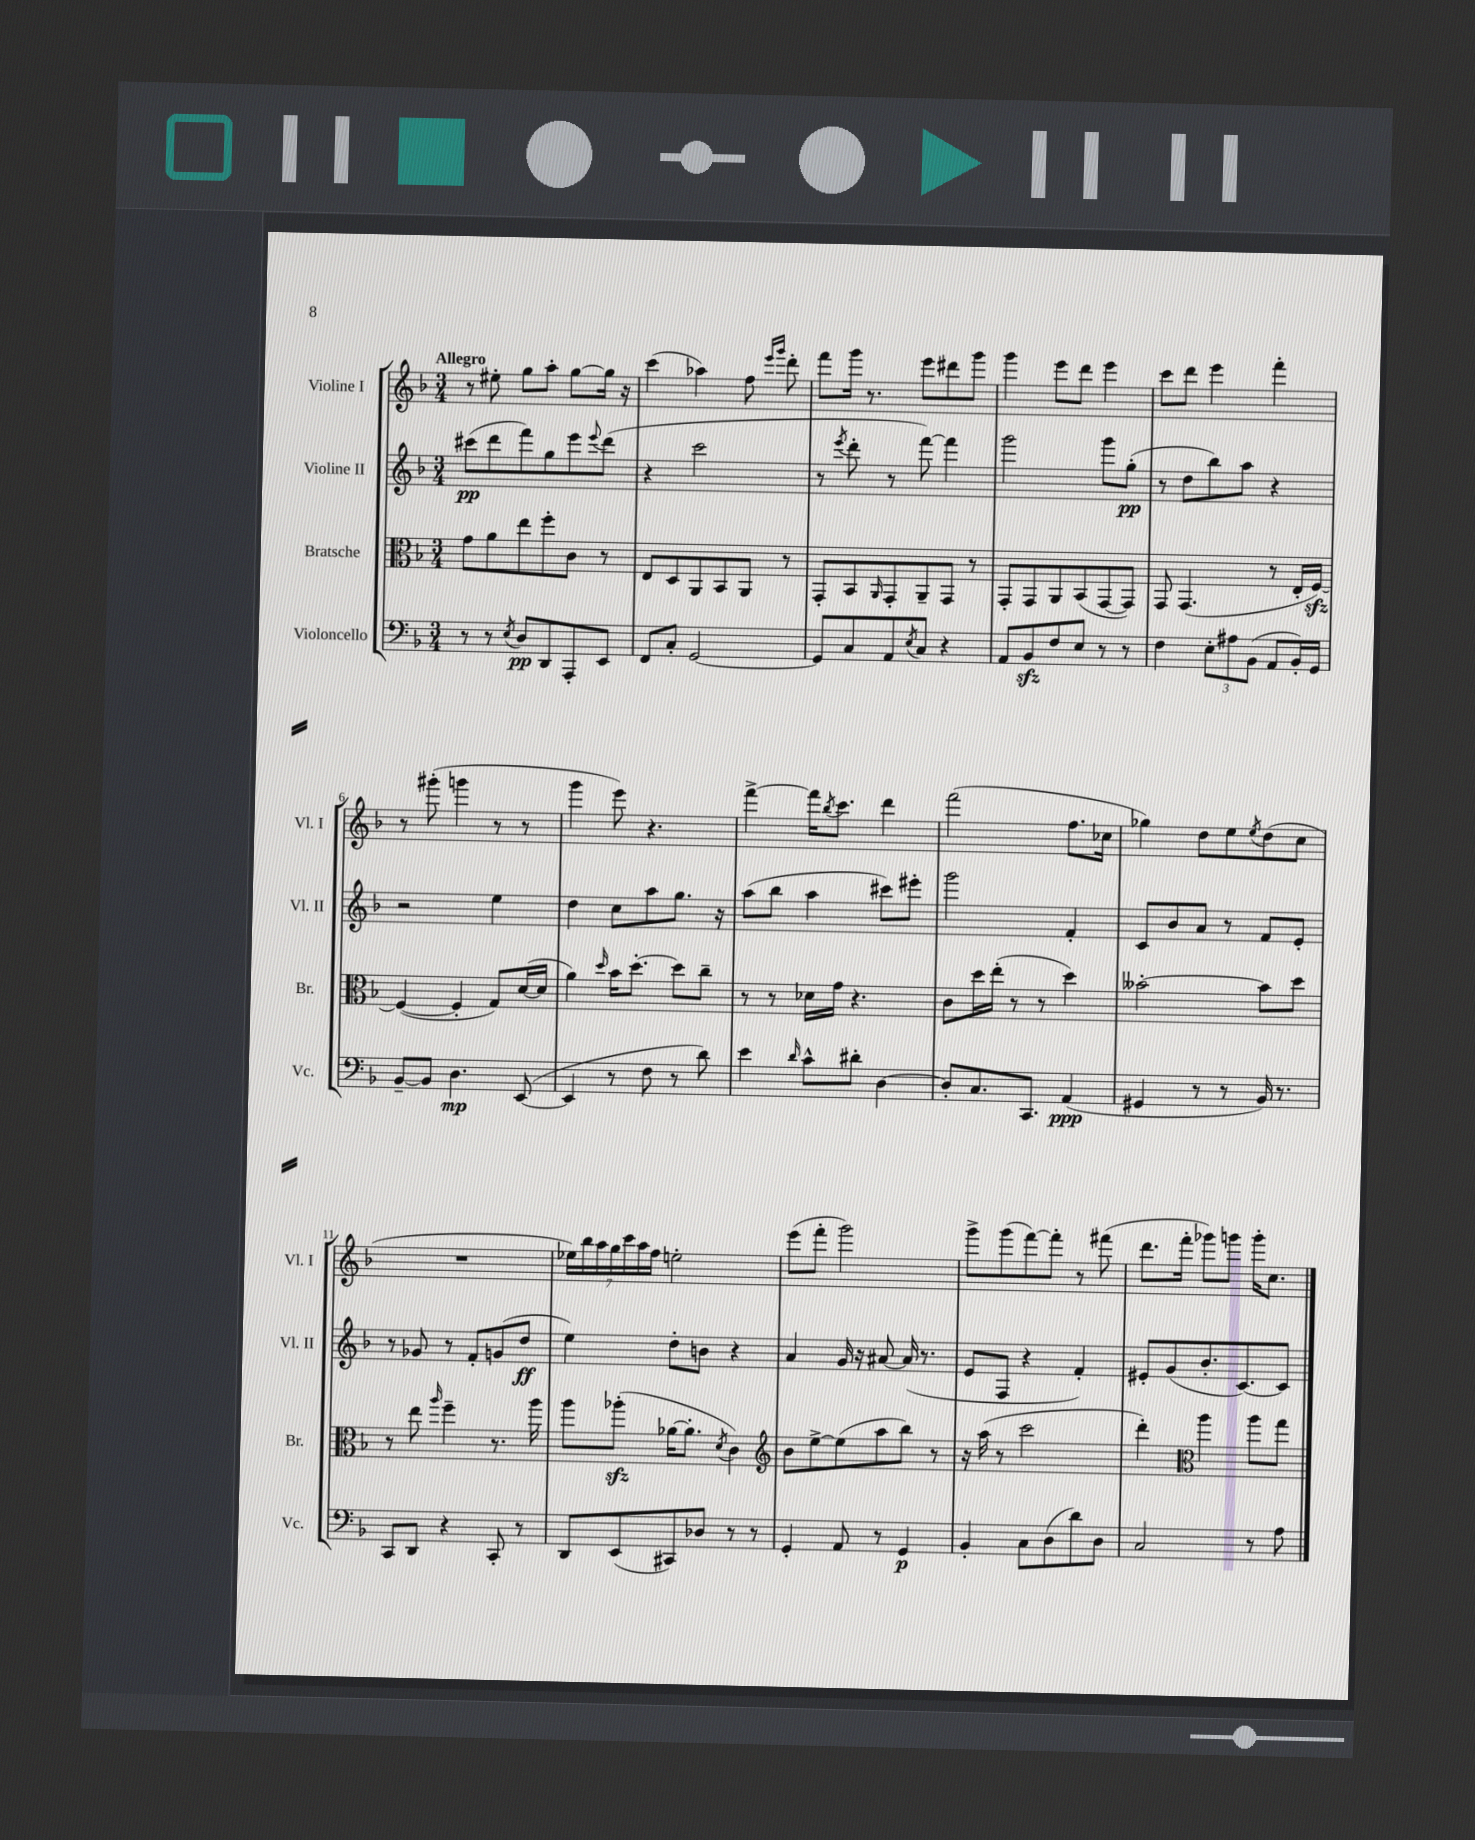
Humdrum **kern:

**kern	**kern	**kern	**kern
*staff4	*staff3	*staff2	*staff1
*clefF4	*clefC3	*clefG2	*clefG2
*k[b-]	*k[b-]	*k[b-]	*k[b-]
*M3/4	*M3/4	*M3/4	*M3/4
8r	8g	(8ccc#	8r
8r	8a	8ddd	8ee#'
8qE	.	.	.
8D	8ee	8fff)	8gg
8DD	8ff'	8gg	8aa'
8AAA'	8c	8eee	[8gg
.	.	8qqeee	.
8EE	8r	(8ddd	16gg]
.	.	.	16r
=	=	=	=
8FF	8E	4r	(4ccc
8C'	8D	.	.
[2GG	8AA	2ccc	4aa-)
.	8BB-	.	.
.	8AA	.	8ff
.	.	.	16qqeee
.	.	.	16qqggg
.	8r	.	8ddd'
=	=	=	=
8GG]	8GG'	8r	8fff
.	.	8qeee	.
8C	8BB-	8ddd'	16ggg
.	.	.	8.r
.	16qqAA	.	.
8AA	8GG'	8r	.
8qE	.	.	.
8C	8AA~	[8fff)	8eee
4r	8GG	4fff]	8ddd#
.	8r	.	8ggg
=	=	=	=
8AA	8GG'	2ggg	4ggg
8BB-	8GG	.	.
8F	8AA	.	8eee
8E	(8BB-	.	8ddd
8r	[8GG	8ggg	4eee
8r	8GG])	(8gg'	.
=	=	=	=
4F	8GG	8r	8ccc
.	(4.GG	8dd	8ddd
12E'	.	8bb-)	4eee
12A#	.	.	.
.	.	8aa	.
(12BB-	.	.	.
8AA	8r	4r	4fff'
16BB-')	16E'	.	.
16GG	[16F)	.	.
=	=	=	=
[8BB-~	(4F_	2r	8r
8BB-]	.	.	(8ggg#'
4.D	4F']	.	4ggg
.	8G)	4ee	8r
([8EE	([16d	.	8r
.	16d]	.	.
=	=	=	=
4EE]	4a)	4dd	4ggg
.	16qqdd	.	.
8r	16b-	8cc	8eee)
.	[8.dd'	.	.
8F	.	8aa	4.r
8r	8dd]	8.gg	.
8d)	8cc~	.	.
.	.	16r	.
=	=	=	=
4e	8r	(8aa	[4fff^
.	8r	8bb-	.
16qqd	.	.	.
8c^^	16d-	4aa	16fff]
.	.	.	8qbb-
.	16g	.	8.ccc
8d#'	4.r	.	.
[4D	.	8ccc#)	4ddd
.	.	8eee#'	.
=	=	=	=
8D']	8c	2ggg	(2fff
8.C	16dd	.	.
.	(16ee'	.	.
.	8r	.	.
8.CC	.	.	.
.	8r	.	.
(4AA	4dd)	4f'	8.ff
.	.	.	16cc-
=	=	=	=
4GG#	[2b--'	8c	4gg-)
.	.	8b-	.
8r	.	8a	8dd
8r	.	8r	8ee
.	.	.	8qee
16BB-)	8b--]	8f	(8dd
8.r	.	.	.
.	8dd	8e'	8cc
=	=	=	=
8CC	8r	8r	2.r
8DD	8ee	8g-	.
.	16qqaa	.	.
4r	4ff~	8r	.
.	.	8f'	.
8CC'	8.r	(8g	.
8r	.	8dd	.
.	16aa	.	.
=	=	=	=
8DD	8aa	4ee)	28ee-)
.	.	.	28bb-
.	.	.	28aa
.	.	.	28gg
(8EE	(8aa-'	.	.
.	.	.	28ccc
.	.	.	28aa
.	.	.	28ff
8CC#)	[16a-	8dd'	2ee'
.	8.a-']	.	.
8D-	.	8b	.
.	8qd	.	.
8r	4c)	4r	.
8r	.	.	.
=	=	=	=
*	*clefG2	*	*
4GG'	8b-	4a	(8eee
.	[8ee^	.	8fff'
8AA	(8ee]	16g	2ggg)
.	.	16r	.
8r	8aa	[8a#	.
4GG	8bb-)	(16a#]	.
.	.	8.r	.
.	8r	.	.
=	=	=	=
4BB-'	16r	8e	8ggg^
.	(16aa	.	.
.	8r	8F	(8ggg
8C	2ccc	4r	[8fff)
(8D	.	.	8fff']
8d)	.	4f')	8r
8D	.	.	(8fff#
=	=	=	=
2C	4ddd')	8e#'	8.ddd
.	.	(8g	.
.	.	.	16fff'
*	*clefC3	*	*
.	4aa	8.b-'	8ggg-)
.	.	.	8ggg
.	.	[8.c)	.
8r	8aa	.	16ggg'
.	.	.	8.cc
8A	8gg	8c]	.
==	==	==	==
*-	*-	*-	*-
